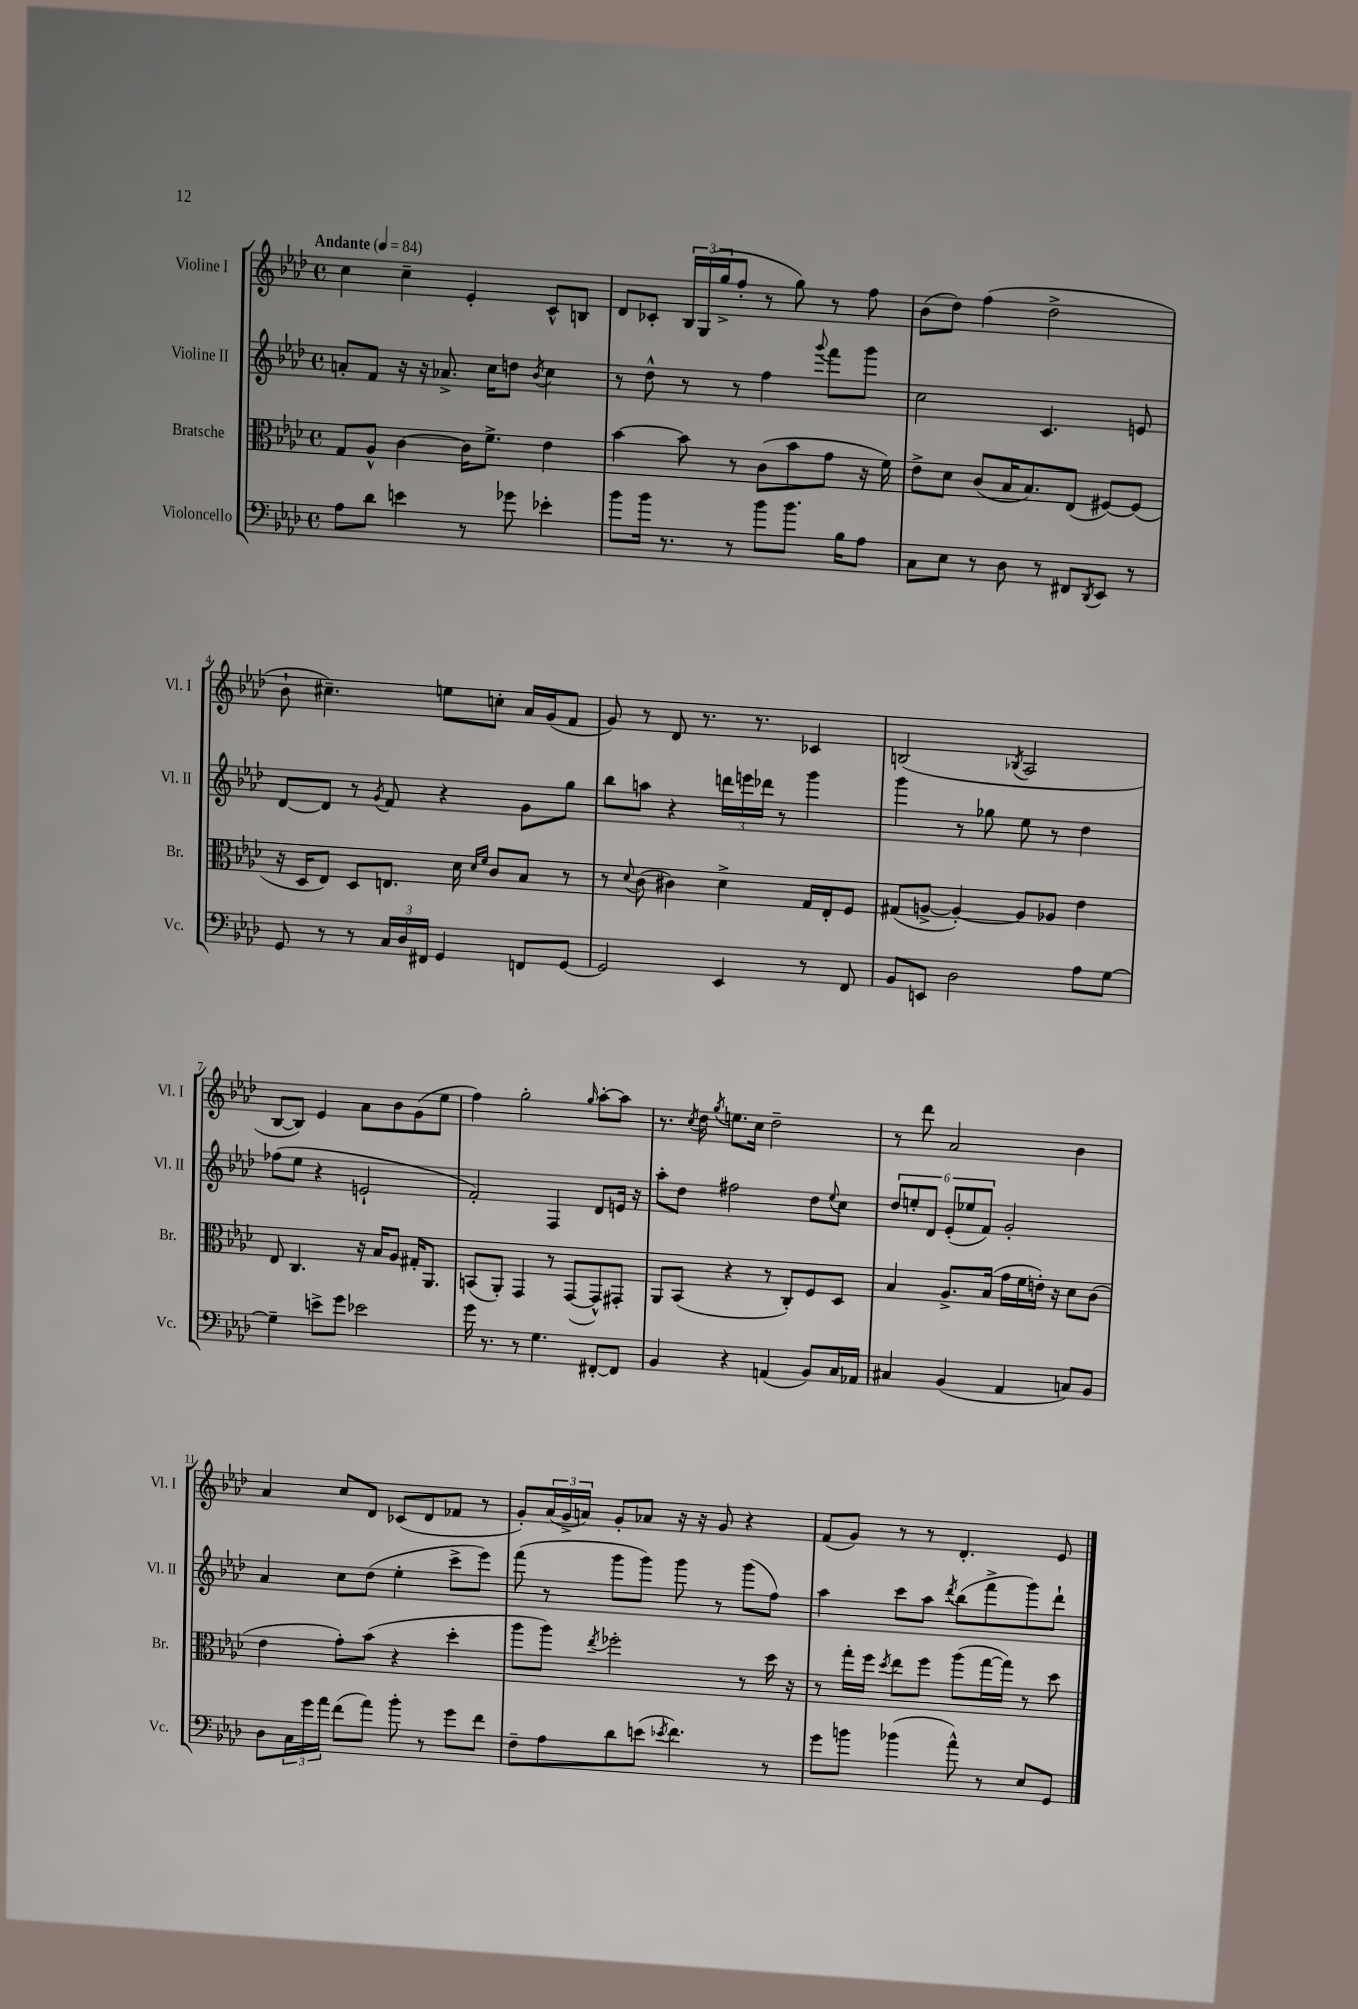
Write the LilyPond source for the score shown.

<<
\new StaffGroup <<
\new Staff = "s0" \with { instrumentName = "Violine I" shortInstrumentName = "Vl. I" } {
    \clef treble \key aes \major \defaultTimeSignature \time 4/4 \tempo "Andante" 4 = 84
    c''4 c''4-- ees'4-. c'8-^ b8 |
    des'8 ces'8-. \tuplet 3/2 { bes16 g16( g''16-> } f''8-. r8 g''8) r8 f''8 |
    bes'8( des''8) f''4( des''2-> |
    bes'8-! cis''4.--) e''8 c''8-. aes'16 g'16( f'8 |
    g'8) r8 des'8 r8. r8. ces'4 |
    b2( \acciaccatura { bes8 } aes2 |
    bes8~ bes8) ees'4 aes'8 bes'8 g'8( ees''8 |
    f''4) g''2-. \grace { g''16 } aes''8~-. aes''8 |
    r8. \acciaccatura { c''8 } des''16 \acciaccatura { g''8 } e''8. c''16 des''2-- |
    r8 des'''8 aes'2 bes'4 |
    aes'4 c''8 des'8 ces'8( des'8 fes'8 r8 |
    g'8-.) \tuplet 3/2 { aes'16( g'16-> a'16) } g'8-. aes'8 r16 r16 g'8 r4 |
    f'8( g'8) r8 r8 des'4.-. ees'8 \bar "|." |
}
\new Staff = "s1" \with { instrumentName = "Violine II" shortInstrumentName = "Vl. II" } {
    \clef treble \key aes \major \defaultTimeSignature \time 4/4
    a'8-. f'8 r16 r16 aes'8.-> c''16 d''8 \acciaccatura { bes'8 } c''4 |
    r8 des''8-^ r8 r8 f''4 \appoggiatura { g'''8 } f'''8 g'''8 |
    c''2 c'4. e'8 |
    des'8~ des'8 r8 \acciaccatura { g'8 } f'8 r4 g'8 g''8 |
    bes''8 a''8 r4 \tuplet 3/2 { d'''16 e'''16 des'''16 } r8 g'''4 |
    g'''4 r8 ges''8 ees''8 r8 des''4 |
    fes''8( ees''8 r4 e'2-! |
    f'2-.) f4 des'8 e'16 r16 |
    aes''8-. des''8 fis''2 des''8 \appoggiatura { ees''8 } c''8 |
    \tuplet 6/4 { des''8 e''8-. des'8 ees'8-.( ees''8 f'8) } g'2-. |
    aes'4 c''8 des''8( ees''4-. c'''8-> ees'''8) |
    f'''8( r8 g'''8 g'''8) g'''8 r8 g'''8( f''8) |
    aes''4 c'''8 aes''8 \acciaccatura { des'''8 } bes''8( f'''8-> g'''8) des'''8-! \bar "|." |
}
\new Staff = "s2" \with { instrumentName = "Bratsche" shortInstrumentName = "Br." } {
    \clef alto \key aes \major \defaultTimeSignature \time 4/4
    g8 aes8-^ c'4~ c'16 f'8.-> ees'4 |
    bes'4~ bes'8 r8 c'8( bes'8 g'8 r16 f'16) |
    ees'8-> des'8 c'8( bes16 bes8.) ees8( fis8~) fis8( |
    r16 des16 ees8) des8 e8. des'16 \grace { des'16 f'16 } c'8 bes8 r8 |
    r8 \appoggiatura { des'8 } c'8( cis'4) des'4-> g16 ees16-. f8 |
    gis8( a8~-> a4~-.) a8 aes8 ees'4 |
    ees8 c4. r16 bes16 aes8 gis16-. aes,8. |
    b,8( aes,8-.) g,4 r8 g,8~( g,8-^) gis,8-. |
    aes,8 bes,8( r4 r8 c8-.) f8 des8 |
    bes4 aes8.-> bes16( g'16 f'16 e'16-.) r16 des'8 c'8( |
    ees'4 g'8-.) bes'8( r4 des''4-. |
    aes''8 aes''8) \acciaccatura { ees''8 } fes''2-. r8 des''16 r16 |
    r8 g''16-. f''16 \acciaccatura { des''8 } ees''8 f''8 aes''8( g''16~ g''16) r8 des''8 \bar "|." |
}
\new Staff = "s3" \with { instrumentName = "Violoncello" shortInstrumentName = "Vc." } {
    \clef bass \key aes \major \defaultTimeSignature \time 4/4
    aes8 des'8 e'4 r8 ges'8 ees'4-. |
    bes'8 bes'16 r8. r8 bes'8 bes'8. bes16 aes8 |
    c8 ees8 r8 des8 r8 fis,8 \acciaccatura { des,8 } ees,8 r8 |
    g,8 r8 r8 \tuplet 3/2 { c16 des16 fis,16 } g,4 f,8 g,8~ |
    g,2 ees,4 r8 f,8 |
    bes,8 e,8 des2 aes8 g8~ |
    g4-- e'8-> g'8 ees'2 |
    g'16 r8. r8 g4. fis,8~-. fis,8 |
    bes,4 r4 a,4( bes,8) c16 aes,16 |
    cis4 bes,4( aes,4 c8) bes,8 |
    des8 \tuplet 3/2 { c16 g'16 aes'16 } f'8( aes'8) bes'8-. r8 g'8 f'8 |
    f8-- aes8 des'8 e'8( \acciaccatura { ees'8 } f'4.) r8 |
    g'8 b'8 bes'4( aes'8-^) r8 ees8 g,8 \bar "|." |
}
>>
>>
